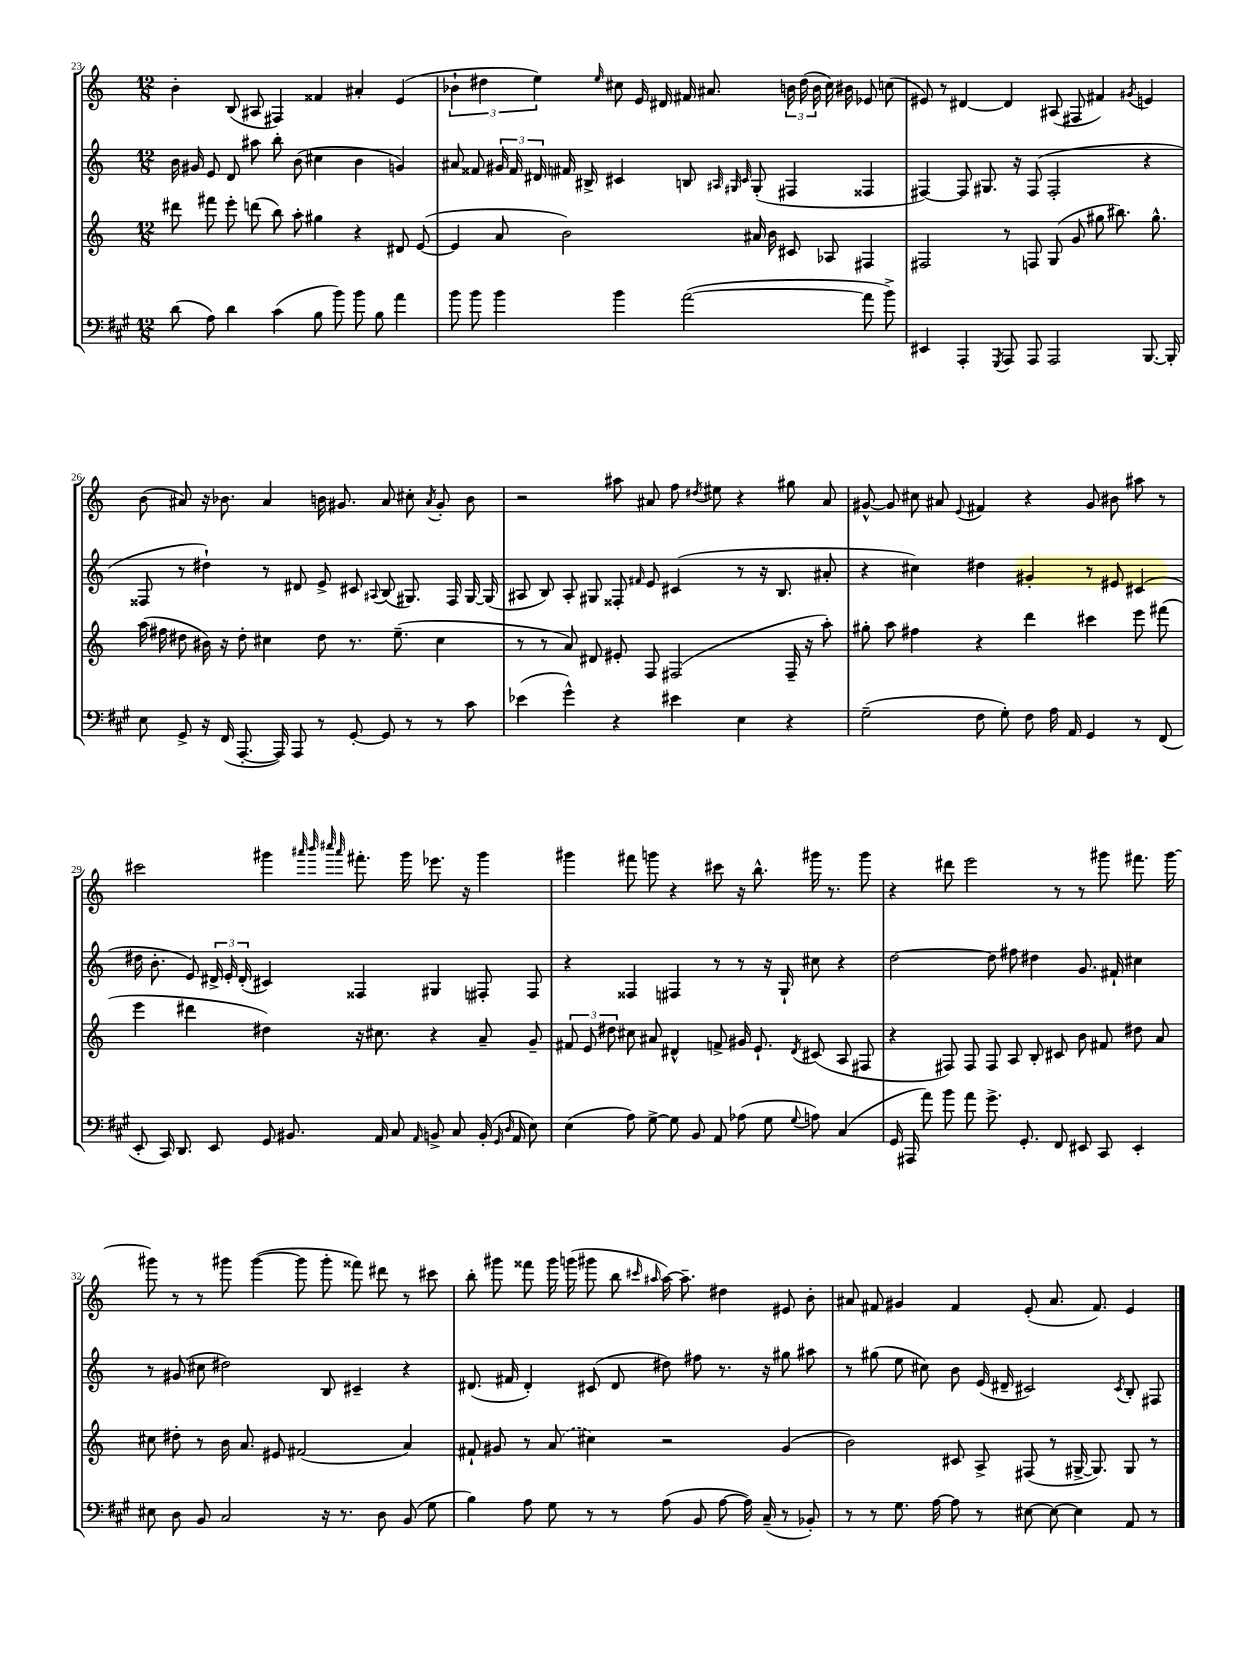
<<
\new StaffGroup <<
\new Staff = "s0" {
    \clef treble \key c \major \numericTimeSignature \time 12/8
    \autoBeamOff b'4-. b8( ais8 fis4) fisis'4 ais'4-. e'4( |
    \tuplet 3/2 { bes'4-! dis''4 e''4) } \grace { e''16 } cis''8 e'16 dis'16 fis'16 ais'8. \tuplet 3/2 { b'16 dis''16( b'16 } cis''16) bis'16 ees'8 c''8( |
    eis'8) r8 dis'4~ dis'4 ais8( fis8 fis'4) \acciaccatura { gis'8 } e'4 |
    b'8( ais'8) r16 bes'8. ais'4 b'16 gis'8. ais'8 cis''8-. \acciaccatura { ais'8 } gis'8-. b'8 |
    r2 ais''8 ais'8 f''8 \acciaccatura { dis''8 } eis''8 r4 gis''8 ais'8 |
    gis'8~-^ gis'8 cis''8 ais'8 \appoggiatura { e'8 } fis'4 r4 gis'8 bis'8 ais''8 r8 |
    cis'''2 gis'''4 \grace { ais'''32 b'''32 cis''''32 ais'''32 } fis'''8.-. gis'''16 ees'''8. r16 gis'''4 |
    gis'''4 fis'''8 g'''8 r4 cis'''8 r16 b''8.-^ gis'''16 r8. gis'''8 |
    r4 dis'''8 e'''2 r8 r8 gis'''8 fis'''8. gis'''16~ |
    gis'''8 r8 r8 gis'''8 gis'''4~( gis'''8 gis'''8-. fisis'''8) dis'''8 r8 cis'''8 |
    b''8-. gis'''8 fisis'''8 gis'''16 g'''16( gis'''8 b''8 \grace { cis'''16 ais''16 } ais''16~) ais''8.-- dis''4 eis'8 b'8-. |
    ais'8 fis'8 gis'4 fis'4 e'8-.( ais'8. fis'8.) e'4 \bar "|." |
}
\new Staff = "s1" {
    \clef treble \key c \major \numericTimeSignature \time 12/8
    \autoBeamOff b'16 gis'16 e'8 d'8 ais''8 b''8-. b'8( cis''4 b'4 g'4) |
    ais'8 fisis'8 \tuplet 3/2 { gis'16 fisis'16 dis'16 } fis'16 bis16-> cis'4 b8 \grace { ais32 gis32 cis'32 } gis8-.( fis4 fisis4 |
    fis4~) fis8 gis8. r16 fis8( fis2-. r4 |
    fisis8 r8 dis''4-!) r8 dis'8 e'8-> cis'8 \appoggiatura { ais8 } b8( gis8.) fisis16 gis16~ gis16( |
    ais8 b8) ais8-. gis8 fisis8-. \grace { fis'16 } e'8 cis'4( r8 r16 b8. ais'8-. |
    r4 cis''4) dis''4 gis'4-. r8 eis'8 cis'4( |
    dis''16 b'8.-. e'8) \tuplet 3/2 { dis'16-> e'16-. dis'16-.( } cis'4) fisis4 gis4 fis8-. fis8 |
    r4 fisis4 fis4 r8 r8 r16 g16-! cis''8 r4 |
    d''2~ d''8 fis''8 dis''4 g'8. fis'16-! cis''4 |
    r8 gis'8( cis''8 dis''2) b8 cis'4-- r4 |
    dis'8.( fis'16 dis'4-.) cis'8( dis'8 dis''8) fis''8 r8. r16 gis''8 ais''8 |
    r8 gis''8( e''8 cis''8) b'8 e'16( dis'16-- cis'2) \acciaccatura { cis'8 } b8-. fis8 \bar "|." |
}
\new Staff = "s2" {
    \clef treble \key c \major \numericTimeSignature \time 12/8
    \autoBeamOff dis'''8 fis'''8 e'''8-. d'''8( b''8) a''8-. gis''4 r4 dis'8 e'8~( |
    e'4 a'8 b'2) ais'16 b'16 cis'8 aes8 fis4 |
    fis2 r8 f8 g8( g'8 gis''8 bis''8.) gis''8.-^ |
    a''16( fis''16 dis''8 bis'16) r16 dis''8-. cis''4 dis''8 r8. e''8.--( cis''4 |
    r8 r8 a'8) dis'8 eis'8-. f8 fis2( fis16-- r16 a''8-.) |
    gis''8-. a''8 fis''4 r4 d'''4 cis'''4 e'''8 fis'''8( |
    e'''4 dis'''4 dis''4) r16 cis''8. r4 a'8-- g'8-- |
    \tuplet 3/2 { fis'8 e'8 dis''8 } cis''8 ais'8 dis'4-^ f'8-> gis'16 e'8.-! \acciaccatura { dis'8 } cis'8( a8 fis8 |
    r4 fis8) fis8 fis8 a8 b8-. cis'8 b'8 fis'8 dis''8 a'8 |
    cis''8 dis''8-. r8 b'16 a'8. eis'8 fis'2( a'4) |
    fis'8-! gis'8 r8 \once \slurDashed a'8( cis''4) r2 gis'4( |
    b'2) cis'8 a8-> fis8( r8 gis16~-> gis8.) gis8 r8 \bar "|." |
}
\new Staff = "s3" {
    \clef bass \key a \major \numericTimeSignature \time 12/8
    \autoBeamOff d'8( a8) d'4 cis'4( b8 b'8) b'8 b8 a'4 |
    b'8 b'8 b'4 b'4 a'2~( a'8 b'8->) |
    eis,4 a,,4-. \acciaccatura { gis,,8 } a,,8 a,,8 a,,2 b,,8.~ b,,16-. |
    e8 gis,8-> r16 fis,16( a,,8.~-. a,,16) a,,8 r8 gis,8~-. gis,8 r8 r8 cis'8 |
    ees'4( gis'4-^) r4 eis'4 e4 r4 |
    gis2--( fis8 gis8-.) fis8 a16 a,16 gis,4 r8 fis,8( |
    e,8-. cis,16) d,8. e,8 gis,8 bis,8. a,16 cis8 \grace { a,16 } b,8-> cis8 b,16-.( \grace { gis,16 d16 } a,16 e8) |
    e4( a8) gis8~-> gis8 b,8 a,8 aes8( gis8 \appoggiatura { gis8 } a8) cis4( |
    gis,16 ais,,16 a'8) b'8 a'8 gis'8.-> gis,8.-. fis,8 eis,8 cis,8 eis,4-. |
    eis8 d8 b,8 cis2 r16 r8. d8 b,8( gis8 |
    b4) a8 gis8 r8 r8 a8( b,8 a8~ a16) cis16--( r8 bes,8-.) |
    r8 r8 gis8. a16~ a8 r8 eis8~ eis8~ eis4 a,8 r8 \bar "|." |
}
>>
>>
\layout { \context { \Score currentBarNumber = #23 } }
